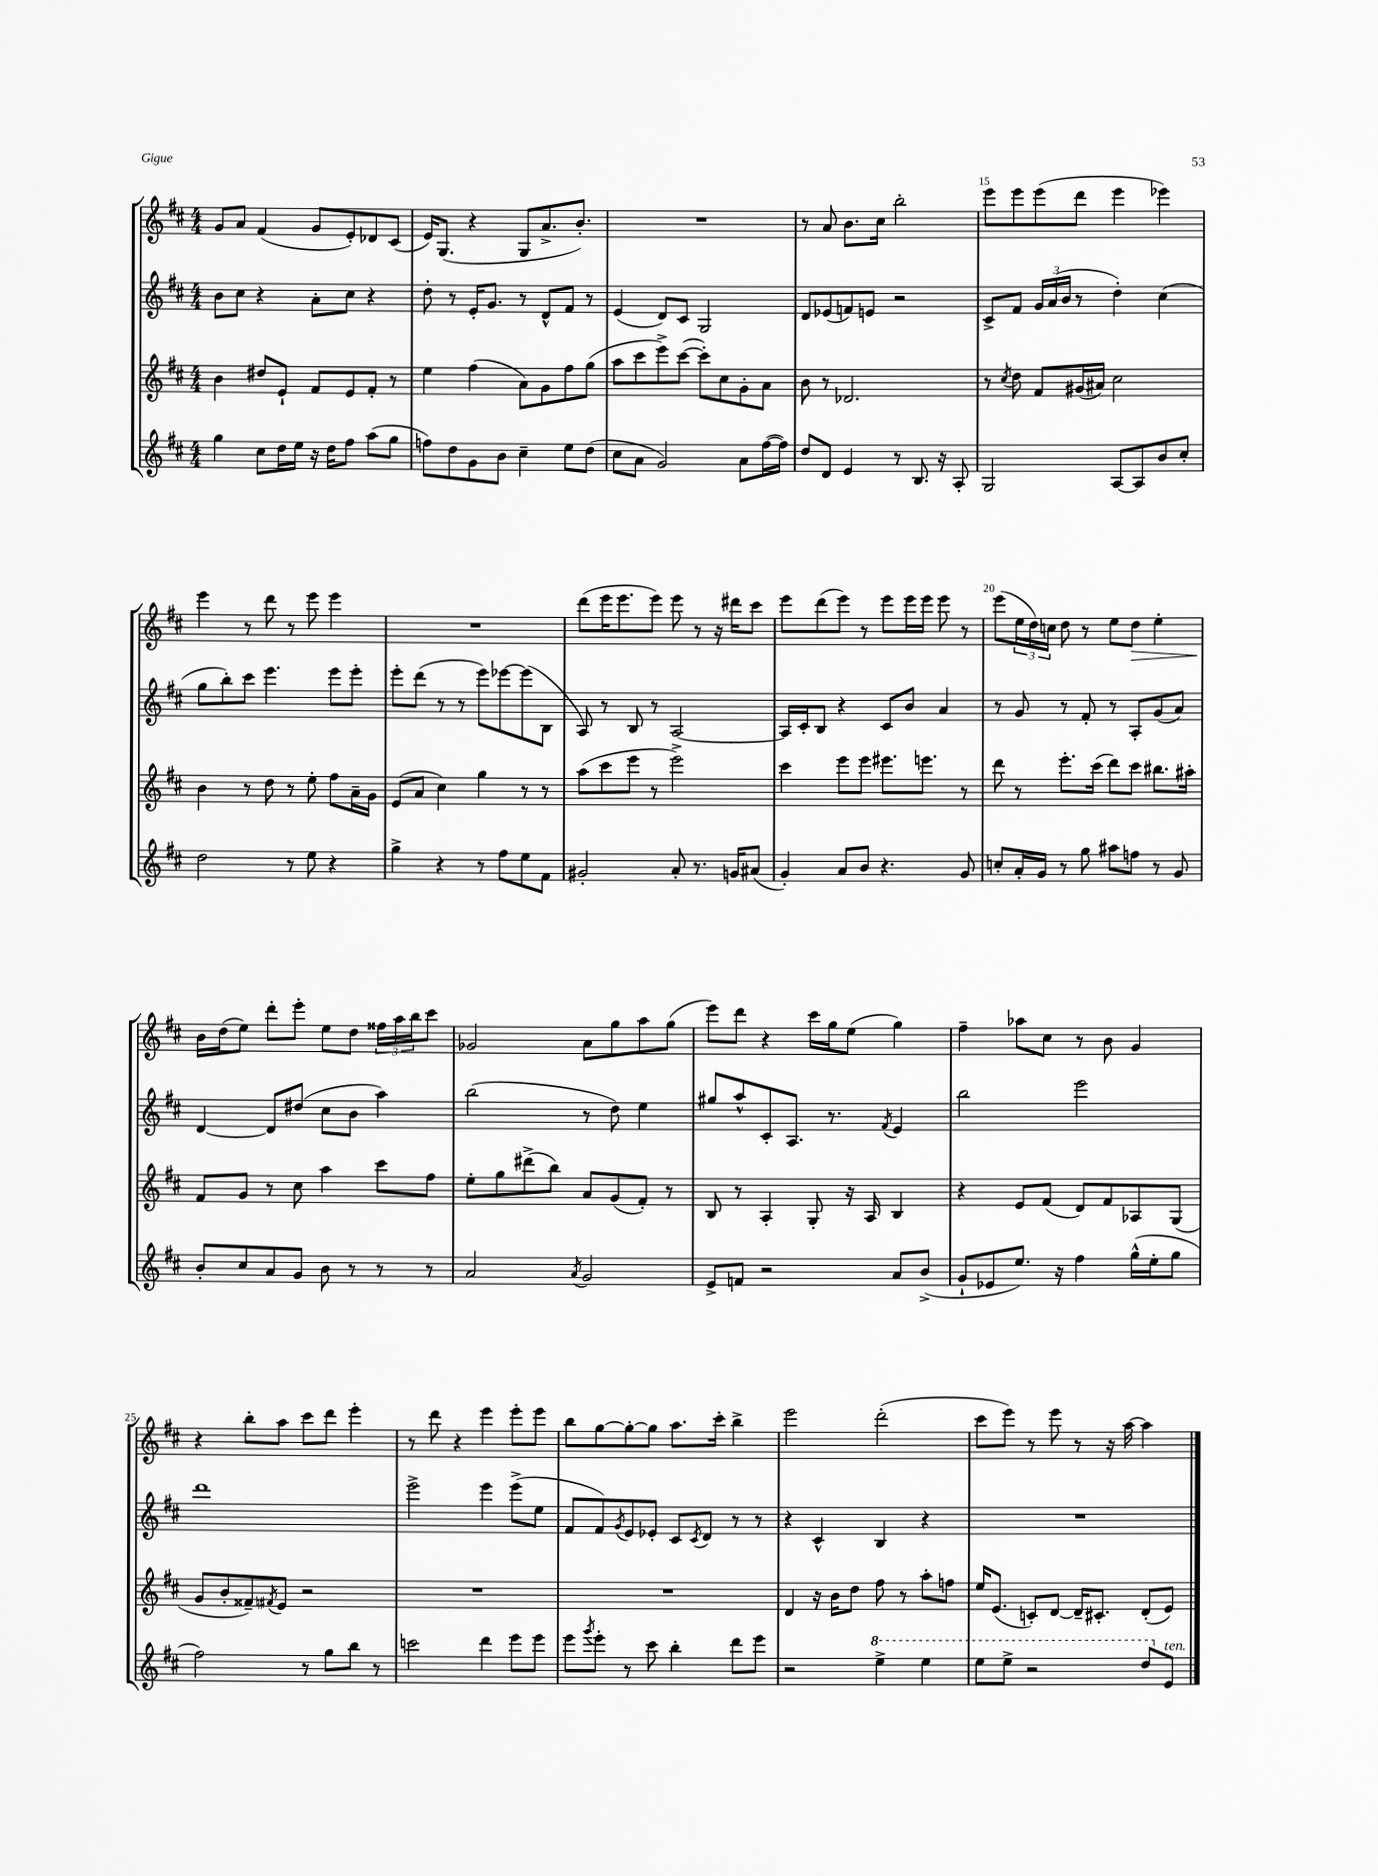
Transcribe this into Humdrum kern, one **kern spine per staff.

**kern	**kern	**kern	**kern
*staff4	*staff3	*staff2	*staff1
*clefG2	*clefG2	*clefG2	*clefG2
*k[f#c#]	*k[f#c#]	*k[f#c#]	*k[f#c#]
*M4/4	*M4/4	*M4/4	*M4/4
4gg	4b	8b	8g
.	.	8cc#	8a
8cc#	8dd#	4r	(4f#
16dd	8e`	.	.
16ee	.	.	.
16r	8f#	8a'	8g
16dd	.	.	.
8ff#	8e	8cc#	8e')
(8aa	8f#'	4r	8d-
8gg	8r	.	(8c#
=	=	=	=
8ff)	4ee	8dd'	16e)
.	.	.	(8.G
8dd	.	8r	.
8g	(4ff#	16e'	4r
.	.	8.g	.
8b	.	.	.
4cc#~	8a)	8r	8G
.	8g	8d^^	8.a^
8ee	8ff#	8f#	.
.	.	.	8.b')
(8dd	(8gg	8r	.
=	=	=	=
8cc#	8aa	(4e	1r
8a	8ccc#	.	.
2g)	8eee^)	8d)	.
.	([8ccc#	8c#	.
.	8ccc#'])	2G	.
.	8cc#	.	.
8a	8g'	.	.
([16ff#	8a	.	.
16ff#])	.	.	.
=	=	=	=
8dd	8b	8d	8r
8d	8r	(8e-	8a
4e	2.d-	8f)	8.b
.	.	8e	.
.	.	.	16cc#
8r	.	2r	2bb'
8.B	.	.	.
16r	.	.	.
8A'	.	.	.
=	=	=	=
2G	8r	8c#^	8eee
.	8qcc#	.	.
.	8dd	8f#	8eee
.	8f#	24g	(8eee
.	.	(24a	.
.	.	24b	.
.	(16g#	8r	8ddd
.	16a#)	.	.
[8A	2cc#	4dd')	4eee
8A]	.	.	.
8b	.	(4cc#	4eee-)
8cc#'	.	.	.
=	=	=	=
2dd	4b	8gg	4eee
.	.	8bb')	.
.	8r	8ccc#	8r
.	8dd	4.eee	8ddd
8r	8r	.	8r
8ee	8ee'	.	8eee
4r	8ff#	8eee	4eee
.	16a~	8eee'	.
.	16g	.	.
=	=	=	=
4gg^	(8e	8eee'	1r
.	8a	(8ddd	.
4r	4cc#)	8r	.
.	.	8r	.
8r	4gg	8eee)	.
8ff#	.	[8eee-	.
8ee	8r	(8eee-]	.
8f#	8r	8B	.
=	=	=	=
2g#'	(8aa	8A)	(8ddd
.	8ccc#	8r	16eee
.	.	.	8.eee
.	8eee	8B	.
.	8r	8r	8eee)
8a'	2eee^)	[2A	8eee
8.r	.	.	8r
.	.	.	16r
16g	.	.	16ddd#
(8a#	.	.	8ccc#
=	=	=	=
4g')	4ccc#	16A]	8eee
.	.	16c#'	.
.	.	8B	(8ddd
8a	8eee	4r	8eee)
8b	8eee	.	8r
4.r	8.eee#	8c#	8eee
.	.	8b	16eee
.	8.eee	.	16eee
.	.	4a	8eee
8g	8r	.	8r
=	=	=	=
8cc'	8ddd	8r	(8eee
16a'	8r	8g	24ee
.	.	.	24dd)
16g	.	.	.
.	.	.	24cc
8r	8.eee'	8r	8dd
8gg	.	8f#'	8r
.	(16ccc#	.	.
8aa#	8ddd)	8r	8ee
8ff	8ccc#	8A'	8dd
8r	8.bb#	(8g	4ee'
8g	.	8a)	.
.	16aa#'	.	.
=	=	=	=
8b'	8f#	[4d	16b
.	.	.	(16dd
8cc#	8g	.	8ee)
8a	8r	8d]	8ddd'
8g	8cc#	(8dd#	8eee'
8b	4aa	8cc#	8ee
8r	.	8b	8dd
8r	8ccc#	4aa)	24ff##
.	.	.	24aa
.	.	.	24bb
8r	8ff#	.	8ccc#
=	=	=	=
2a	8ee'	(2bb	2g-
.	8gg	.	.
.	(8ddd#^	.	.
.	8bb)	.	.
8qa	.	.	.
2g	8a	8r	8a
.	(8g	8dd)	8gg
.	8f#')	4ee	8aa
.	8r	.	(8gg
=	=	=	=
8e^	8B	8gg#	8eee)
8f	8r	8aa^^	8ddd
2r	4A'	8c#'	4r
.	.	8.A	.
.	8G'	.	16ccc#
.	.	8.r	16gg
.	16r	.	(8ee
.	16A	.	.
.	.	8qf#	.
8a	4B	4e	4gg)
(8b^	.	.	.
=	=	=	=
8g`	4r	2bb	4ff#~
8e-	.	.	.
8.ee)	8e	.	8aa-
.	(8f#	.	8cc#
16r	.	.	.
4ff#	8d)	2eee	8r
.	8f#	.	8b
(16gg^^	8A-	.	4g
16ee'	.	.	.
8gg	(8G	.	.
=	=	=	=
2ff#)	8g	1ddd	4r
.	8b'	.	.
.	8f##~)	.	8bb'
.	8qf#	.	.
.	8e	.	8aa
8r	2r	.	8ccc#
8gg	.	.	8ddd
8bb	.	.	4eee'
8r	.	.	.
=	=	=	=
2ccc	1r	2eee^	8r
.	.	.	8ddd
.	.	.	4r
4ddd	.	4eee	4eee
8eee	.	(8eee^	8eee'
8eee	.	8ee	8eee
=	=	=	=
8eee	1r	8f#	8bb
8qggg	.	.	.
8eee'	.	8f#)	[8gg
.	.	8qg	.
8r	.	8e	8gg'_
8ccc#	.	8e-'	8gg]
4bb'	.	8c#	8.aa
.	.	8qc#	.
.	.	8d	.
.	.	.	16ccc#'
8ddd	.	8r	4bb^
8eee	.	8r	.
=	=	=	=
2r	4d	4r	2eee
.	16r	4c#^^	.
.	16b	.	.
.	8dd	.	.
4eee^	8ff#	4B	(2ddd'
.	8r	.	.
4eee	8aa'	4r	.
.	8ff	.	.
=	=	=	=
8eee	16ee	1r	8ccc#
.	(8.e	.	.
8eee^	.	.	8eee)
2r	8c')	.	8r
.	[8d	.	8eee
.	16d~]	.	8r
.	8.c#'	.	.
.	.	.	16r
.	.	.	[16aa
8ddd	(8d'	.	4aa]
8e	8e)	.	.
==	==	==	==
*-	*-	*-	*-
